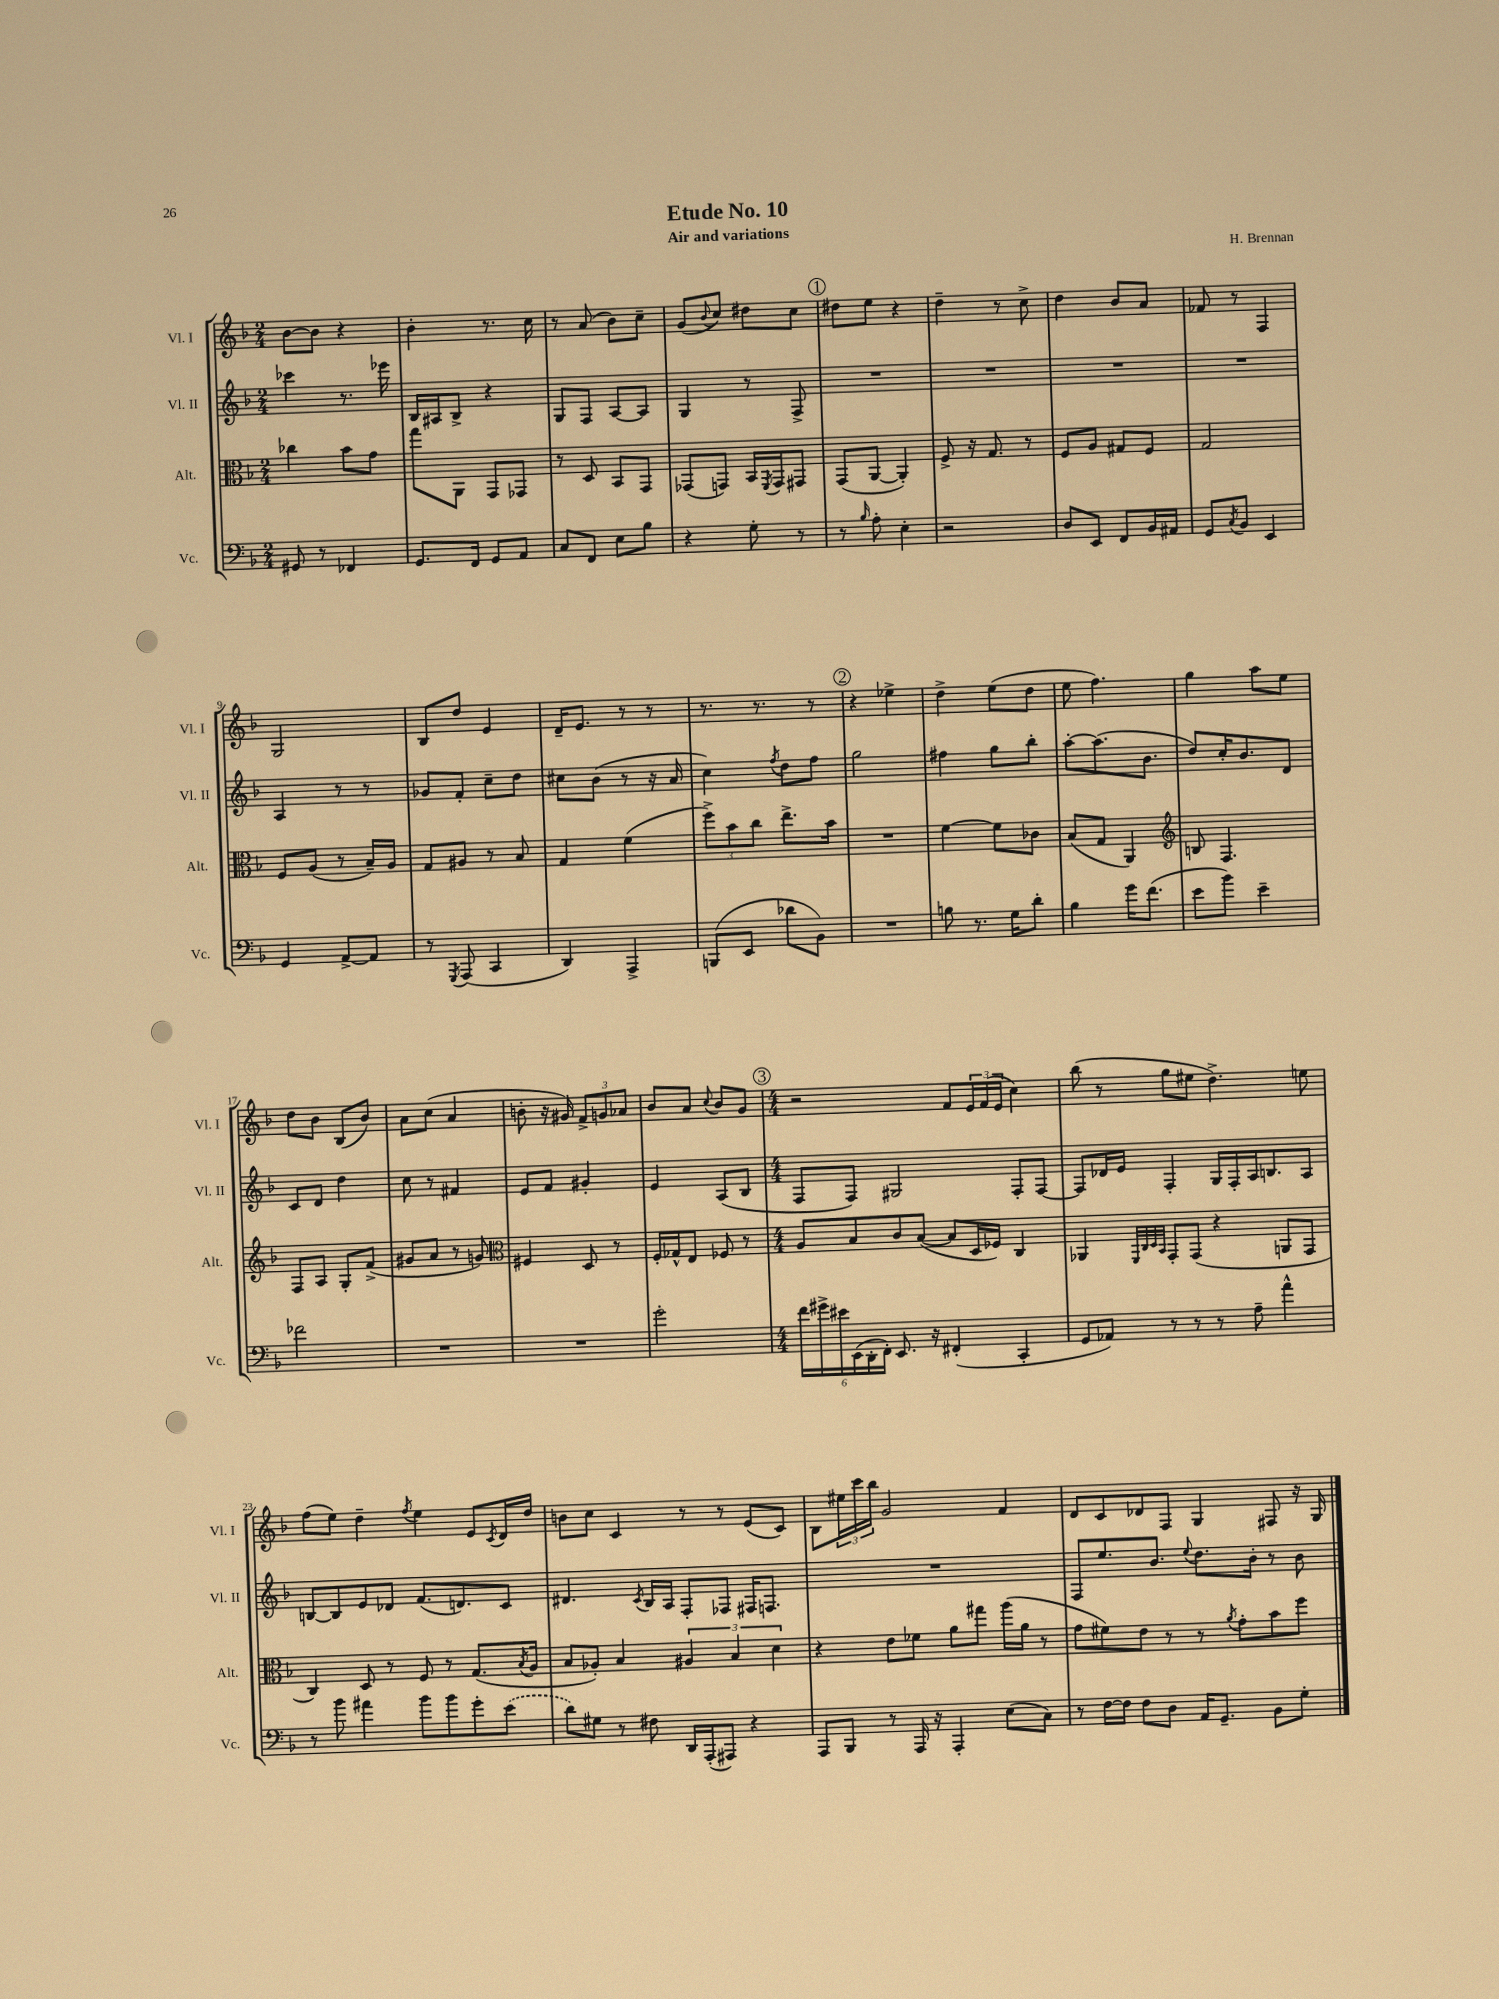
\header { title = "Etude No. 10" composer = "H. Brennan" subtitle = "Air and variations" }
<<
\new StaffGroup <<
\new Staff = "s0" \with { instrumentName = "Vl. I" shortInstrumentName = "Vl. I" } {
    \clef treble \key f \major \numericTimeSignature \time 2/4
    bes'8~ bes'8 r4 |
    bes'4-. r8. c''16 |
    r8 a'8( bes'8) c''8-- |
    g'8( \appoggiatura { bes'8 } c''8) dis''8 c''8 |
    \mark \markup { \circle "1" } dis''8 e''8 r4 |
    d''4-- r8 c''8-> |
    d''4 bes'8 a'8 |
    fes'8 r8 f4 |
    g2 |
    bes8 d''8 e'4 |
    d'16-- e'8. r8 r8 |
    r8. r8. r8 |
    \mark \markup { \circle "2" } r4 ees''4-> |
    d''4-> e''8( d''8 |
    e''8 f''4.) |
    g''4 a''8 e''8 |
    d''8 bes'8 bes8( bes'8) |
    a'8 c''8( a'4 |
    b'8-. r16 gis'16) \tuplet 3/2 { f'8-> g'8 aes'8 } |
    bes'8 a'8 \appoggiatura { c''8 } bes'8 g'8 |
    \mark \markup { \circle "3" } \numericTimeSignature \time 4/4 r2 f'8 \tuplet 3/2 { e'16 f'16( e'16 } c''4) |
    bes''8( r8 g''8 eis''8 d''4.->) e''8 |
    f''8( e''8) d''4-- \acciaccatura { f''8 } e''4 e'8 \acciaccatura { c'8 } d'16 d''16 |
    b'8 c''8 c'4 r8 r8 e'8( c'8) |
    bes8 \tuplet 3/2 { eis''16 c'''16 bes''16 } g'2 f'4 |
    d'8 c'8 des'8 f8 g4 fis8 r16 g16 \bar "|." |
}
\new Staff = "s1" \with { instrumentName = "Vl. II" shortInstrumentName = "Vl. II" } {
    \clef treble \key f \major \numericTimeSignature \time 2/4
    ces'''4 r8. ees'''16 |
    bes16 ais16 bes8-> r4 |
    g8 f8 a8~ a8 |
    g4 r8 f8-> |
    \mark \markup { \circle "1" } R2 |
    R2 |
    R2 |
    R2 |
    a4 r8 r8 |
    ges'8 f'8-. c''8-- d''8 |
    cis''8 bes'8( r8 r16 a'16 |
    c''4) \acciaccatura { f''8 } d''8 f''8 |
    \mark \markup { \circle "2" } g''2 |
    fis''4 g''8 bes''8-. |
    a''8~-. a''8.( bes'8. |
    d''8) c''16-. bes'8. d'8 |
    c'8 d'8 d''4 |
    c''8 r8 fis'4 |
    e'8 f'8 gis'4-. |
    e'4 a8( bes8 |
    \mark \markup { \circle "3" } \numericTimeSignature \time 4/4 f8 f8) gis2 f8-. f8~ |
    f8 des'16 e'16 f4-. g16 f16-. a16 b8. a8 |
    b8~ b8 e'8 des'8 f'8.( d'8.) c'8 |
    dis'4. \acciaccatura { c'8 } bes16 a16 f8-. fes8 fis16 f8. |
    R1 |
    f8 e''8. bes'8. \appoggiatura { e''8 } d''8. bes'16-. r8 bes'8 \bar "|." |
}
\new Staff = "s2" \with { instrumentName = "Alt." shortInstrumentName = "Alt." } {
    \clef alto \key f \major \numericTimeSignature \time 2/4
    ces''4 bes'8 g'8 |
    g''8 a,8 g,8 ges,8 |
    r8 d8 bes,8 g,8 |
    ges,8( g,8) bes,16 \acciaccatura { f,8 } g,16 gis,8 |
    \mark \markup { \circle "1" } g,8( a,8~ a,4-.) |
    f8-> r16 g8. r8 |
    f8 a8 gis8 f8 |
    g2 |
    f8 a8( r8 bes16--) a16 |
    g8 ais8 r8 bes8 |
    g4 f'4( |
    \tuplet 3/2 { f''8->) bes'8 c''8 } e''8.-> bes'16 |
    \mark \markup { \circle "2" } R2 |
    f'4~ f'8 ces'8 |
    bes8( g8 a,4) |
    \clef treble b8 f4. |
    f8 a8 g8-. f'8->( |
    gis'8 a'8 r8 g'8) |
    \clef alto fis4 d8 r8 |
    f16-. ges16-^ e8 fes8 r8 |
    \mark \markup { \circle "3" } \numericTimeSignature \time 4/4 a8 bes8 c'8 bes8~( bes8 d16 fes16) c4 |
    aes,4 \grace { f,32 c32 d32 bes,32 } g,8-. g,8( r4 a,8 g,8 |
    c4) d8 r8 f8 r8 g8.( \acciaccatura { bes8 } a16 |
    bes8 aes8-.) bes4 \tuplet 3/2 { ais4 bes4 d'4 } |
    r4 e'8 fes'8 a'8 gis''8 a''16( a'16 r8 |
    g'8 fis'8) e'8 r8 r8 \acciaccatura { a'8 } g'8-. bes'8 f''8 \bar "|." |
}
\new Staff = "s3" \with { instrumentName = "Vc." shortInstrumentName = "Vc." } {
    \clef bass \key f \major \numericTimeSignature \time 2/4
    gis,8 r8 fes,4 |
    g,8. f,16 g,8 a,8 |
    c8 f,8 e8 bes8 |
    r4 g8-. r8 |
    \mark \markup { \circle "1" } r8 \grace { bes16 } a8-. e4-. |
    r2 |
    d8 e,8 f,8 bes,16 ais,16 |
    g,8 \acciaccatura { c8 } bes,8 e,4 |
    g,4 a,8~-> a,8 |
    r8 \acciaccatura { g,,8 } a,,8( c,4 |
    d,4) a,,4-> |
    b,,8( e,8 des'8 bes,8) |
    \mark \markup { \circle "2" } R2 |
    b8 r8. g16 d'8-. |
    bes4 g'16 f'8.( |
    e'8 bes'8) e'4-- |
    fes'2 |
    R2 |
    R2 |
    g'2-. |
    \mark \markup { \circle "3" } \numericTimeSignature \time 4/4 \tuplet 6/4 { f'16 gis'16-> eis'16 e,16( d,16-. f,16-.) } e,8. r16 fis,4-.( c,4-. |
    g,8 aes,8) r8 r8 r8 a8-- a'4-^ |
    r8 bes'8 ais'4 bes'8 bes'8 g'8-. \once \slurDashed e'8( |
    d'8) gis8 r8 fis8 d,16 a,,16-.( ais,,8) r4 |
    a,,8 bes,,8 r8 a,,16 r16 a,,4-. e8( c8) |
    r8 f16~ f16 f8 d8 a,16 g,8.-- bes,8 g8-. \bar "|." |
}
>>
>>
